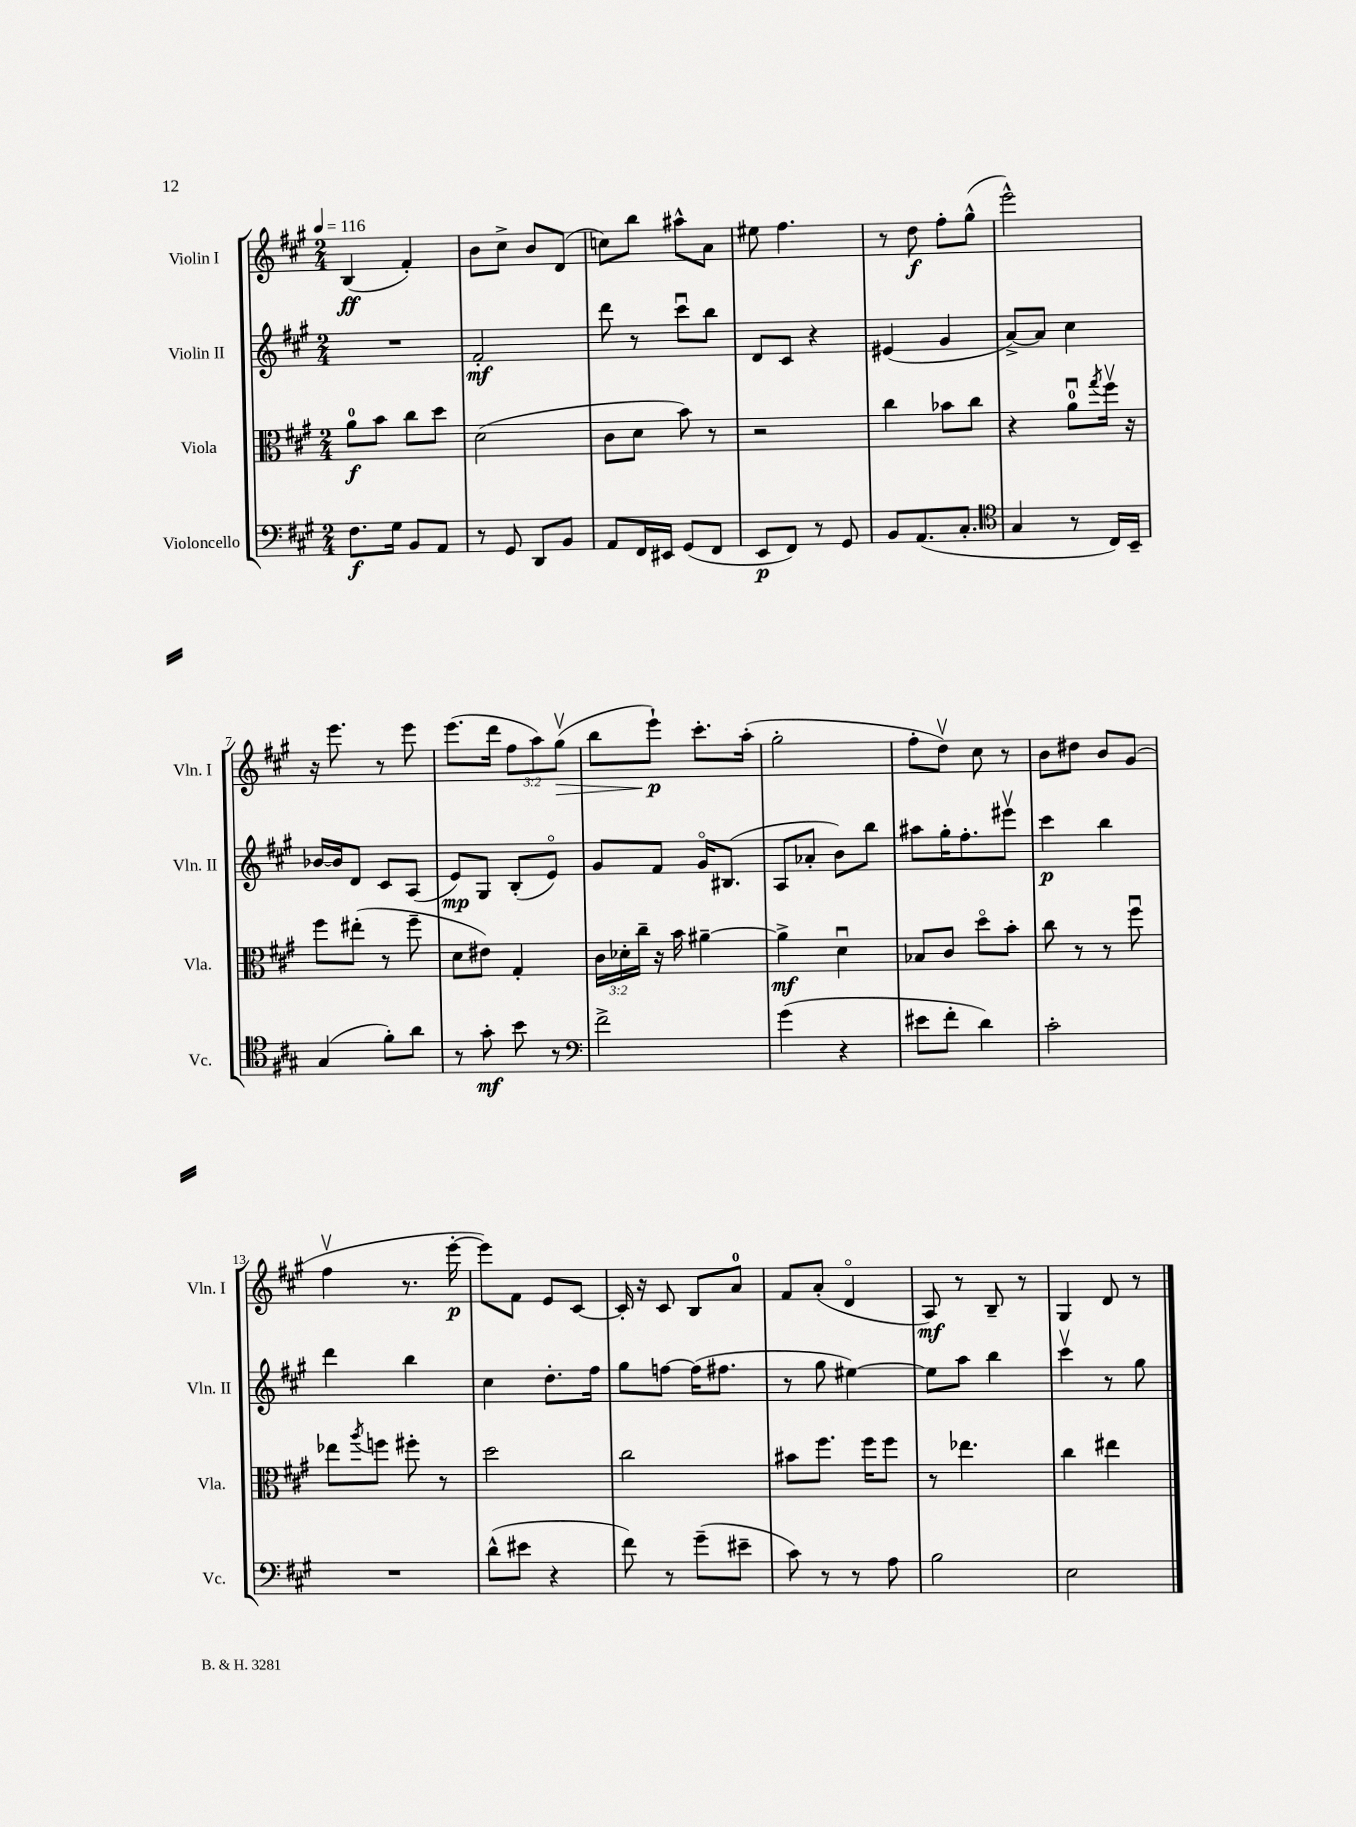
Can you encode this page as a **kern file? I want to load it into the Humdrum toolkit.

**kern	**dynam	**kern	**dynam	**kern	**dynam	**kern	**dynam
*part4	*part4	*part3	*part3	*part2	*part2	*part1	*part1
*staff4	*staff4	*staff3	*staff3	*staff2	*staff2	*staff1	*staff1
*I"Violoncello	*	*I"Viola	*	*I"Violin II	*	*I"Violin I	*
*I'Vc.	*	*I'Vla.	*	*I'Vln. II	*	*I'Vln. I	*
*clefF4	*	*clefC3	*	*clefG2	*	*clefG2	*
*k[f#c#g#]	*	*k[f#c#g#]	*	*k[f#c#g#]	*	*k[f#c#g#]	*
*M2/4	*	*M2/4	*	*M2/4	*	*M2/4	*
*MM116	*	*MM116	*	*MM116	*	*MM116	*
=1	=1	=1	=1	=1	=1	=1	=1
8.F#\L	f	8a\L	f	2r	.	(4B/	ff
.	.	8b\J	.	.	.	.	.
16G#\Jk	.	.	.	.	.	.	.
8BB/L	.	8cc#\L	.	.	.	4f#'/)	.
8AA/J	.	8dd\J	.	.	.	.	.
=2	=2	=2	=2	=2	=2	=2	=2
8r	.	(2d\	.	2f#'/	mf	8b\L	.
8GG#/	.	.	.	.	.	8cc#^\J	.
8DD/L	.	.	.	.	.	8b/L	.
8BB/J	.	.	.	.	.	(8d/J	.
=3	=3	=3	=3	=3	=3	=3	=3
8AA/L	.	8c#\L	.	8ddd\	.	8ccn\L)	.
16FF#/L	.	8d\J	.	8r	.	8bb\J	.
16EE#X/JJ	.	.	.	.	.	.	.
(8GG#/L	.	8b\)	.	8ccc#u\L	.	8aa#X^^\L	.
8FF#/J	.	8r	.	8bb\J	.	8a\J	.
=4	=4	=4	=4	=4	=4	=4	=4
8EE/L	p	2r	.	8d/L	.	8ee#X\	.
8FF#/J)	.	.	.	8c#/J	.	4.ff#\	.
8r	.	.	.	4r	.	.	.
8GG#/	.	.	.	.	.	.	.
=5	=5	=5	=5	=5	=5	=5	=5
8BB/L	.	4cc#\	.	(4e#X/	.	8r	.
(8.AA/	.	.	.	.	.	8dd\	f
.	.	8b-X\L	.	4g#/	.	8ff#'\L	.
8.C#'/J	.	.	.	.	.	.	.
.	.	8cc#\J	.	.	.	(8gg#^^\J	.
=6	=6	=6	=6	=6	=6	=6	=6
*clefC4	*	*	*	*	*	*	*
4G#/	.	4r	.	[8a^/L)	.	2eee^^\)	.
.	.	.	.	8a/J]	.	.	.
8r	.	8au\L	.	4cc#\	.	.	.
.	.	8qgg#/	.	.	.	.	.
16C#/LL)	.	16ff#v\Jk	.	.	.	.	.
16BB~/JJ	.	16r	.	.	.	.	.
!!LO:LB:g=z
=7	=7	=7	=7	=7	=7	=7	=7
(4G#/	.	8ff#\L	.	[16b-X/LL	.	16r	.
.	.	.	.	16b-/J]	.	8.eee\	.
.	.	(8ee#X'\J	.	8d/J	.	.	.
8f#'\L)	.	8r	.	8c#/L	.	8r	.
8a\J	.	8ff#~\	.	(8A/J	.	8eee\	.
=8	=8	=8	=8	=8	=8	=8	=8
8r	.	8d\L	.	8e/L)	mp	(8.eee\L	.
8g#'\	mf	8e#X\J)	.	8G#/J	.	.	.
.	.	.	.	.	.	16ddd\Jk	.
8b\	.	4G#'/	.	(8B'/L	.	12ff#\L	.
.	.	.	.	.	.	12aa\)	.
8r	.	.	.	8e/J)	.	.	.
!	!	!	!	!	!	!	!LO:HP:b
.	.	.	.	.	.	(12gg#v\J	>
=9	=9	=9	=9	=9	=9	=9	=9
*clefF4	*	*	*	*	*	*	*
2f#^\	.	24c#\LL	.	8g#/L	.	8bb\L	.
.	.	24d-X'\	.	.	.	.	.
.	.	24cc#~\JJ	.	.	.	.	.
.	.	16r	.	8f#/J	.	8eee`\J)	p
.	.	16b\	.	.	.	.	.
.	.	[4a#X~\	.	16g#/KL	.	8.ccc#'\L	]
.	.	.	.	(8.B#X/J	.	.	.
.	.	.	.	.	.	(16aa'\Jk	.
=10	=10	=10	=10	=10	=10	=10	=10
(4g#\	.	4a#^\]	mf	8A/L	.	2gg#'\	.
.	.	.	.	8a-X'/J	.	.	.
4r	.	4du\	.	8b\L)	.	.	.
.	.	.	.	8bb\J	.	.	.
=11	=11	=11	=11	=11	=11	=11	=11
8e#X\L	.	8B-X/L	.	8aa#X\L	.	8ff#'\L	.
8f#'\J	.	8c#/J	.	16gg#'\K	.	8ddv\J)	.
.	.	.	.	8.ff#'\	.	.	.
4d\)	.	8dd\L	.	.	.	8cc#\	.
.	.	8b'\J	.	8eee#Xv\J	.	8r	.
=12	=12	=12	=12	=12	=12	=12	=12
2c#'\	.	8cc#\	.	4ccc#\	p	8b\L	.
.	.	8r	.	.	.	8dd#X\J	.
.	.	8r	.	4bb\	.	8b/L	.
.	.	8ff#u\	.	.	.	(8g#/J	.
!!LO:LB:g=z
=13	=13	=13	=13	=13	=13	=13	=13
2r	.	8ee-X\L	.	4ddd\	.	4ff#v\	.
.	.	8qaa/	.	.	.	.	.
.	.	8ffn\J	.	.	.	.	.
.	.	8ff#X'\	.	4bb\	.	8.r	.
.	.	8r	.	.	.	.	.
.	.	.	.	.	.	[16eee'\	p
=14	=14	=14	=14	=14	=14	=14	=14
(8d^^\L	.	2dd\	.	4cc#\	.	8eee\L])	.
8e#X\J	.	.	.	.	.	8f#\J	.
4r	.	.	.	8.dd'\L	.	8e/L	.
.	.	.	.	.	.	[8c#/J	.
.	.	.	.	16ff#\Jk	.	.	.
=15	=15	=15	=15	=15	=15	=15	=15
8f#\)	.	2cc#\	.	8gg#\L	.	16c#'/]	.
.	.	.	.	.	.	16r	.
8r	.	.	.	[8ffn\J	.	8c#/	.
(8g#~\L	.	.	.	(16ff\KL]	.	8B/L	.
.	.	.	.	8.ff#X\J	.	.	.
8e#X~\J	.	.	.	.	.	8a/J	.
=16	=16	=16	=16	=16	=16	=16	=16
8c#\)	.	8b#X\L	.	8r	.	8f#/L	.
8r	.	8.ff#\J	.	8gg#\	.	(8a'/J	.
8r	.	.	.	[4ee#X\)	.	4d/	.
.	.	16ff#\KL	.	.	.	.	.
8A\	.	8ff#\J	.	.	.	.	.
=17	=17	=17	=17	=17	=17	=17	=17
2B\	.	8r	.	8ee#\L]	.	8A/)	mf
.	.	4.ee-X\	.	8aa\J	.	8r	.
.	.	.	.	4bb\	.	8B~/	.
.	.	.	.	.	.	8r	.
=18	=18	=18	=18	=18	=18	=18	=18
2E\	.	4cc#\	.	4ccc#v\	.	4G#/	.
.	.	4ee#X\	.	8r	.	8d/	.
.	.	.	.	8gg#\	.	8r	.
==	==	==	==	==	==	==	==
*-	*-	*-	*-	*-	*-	*-	*-
